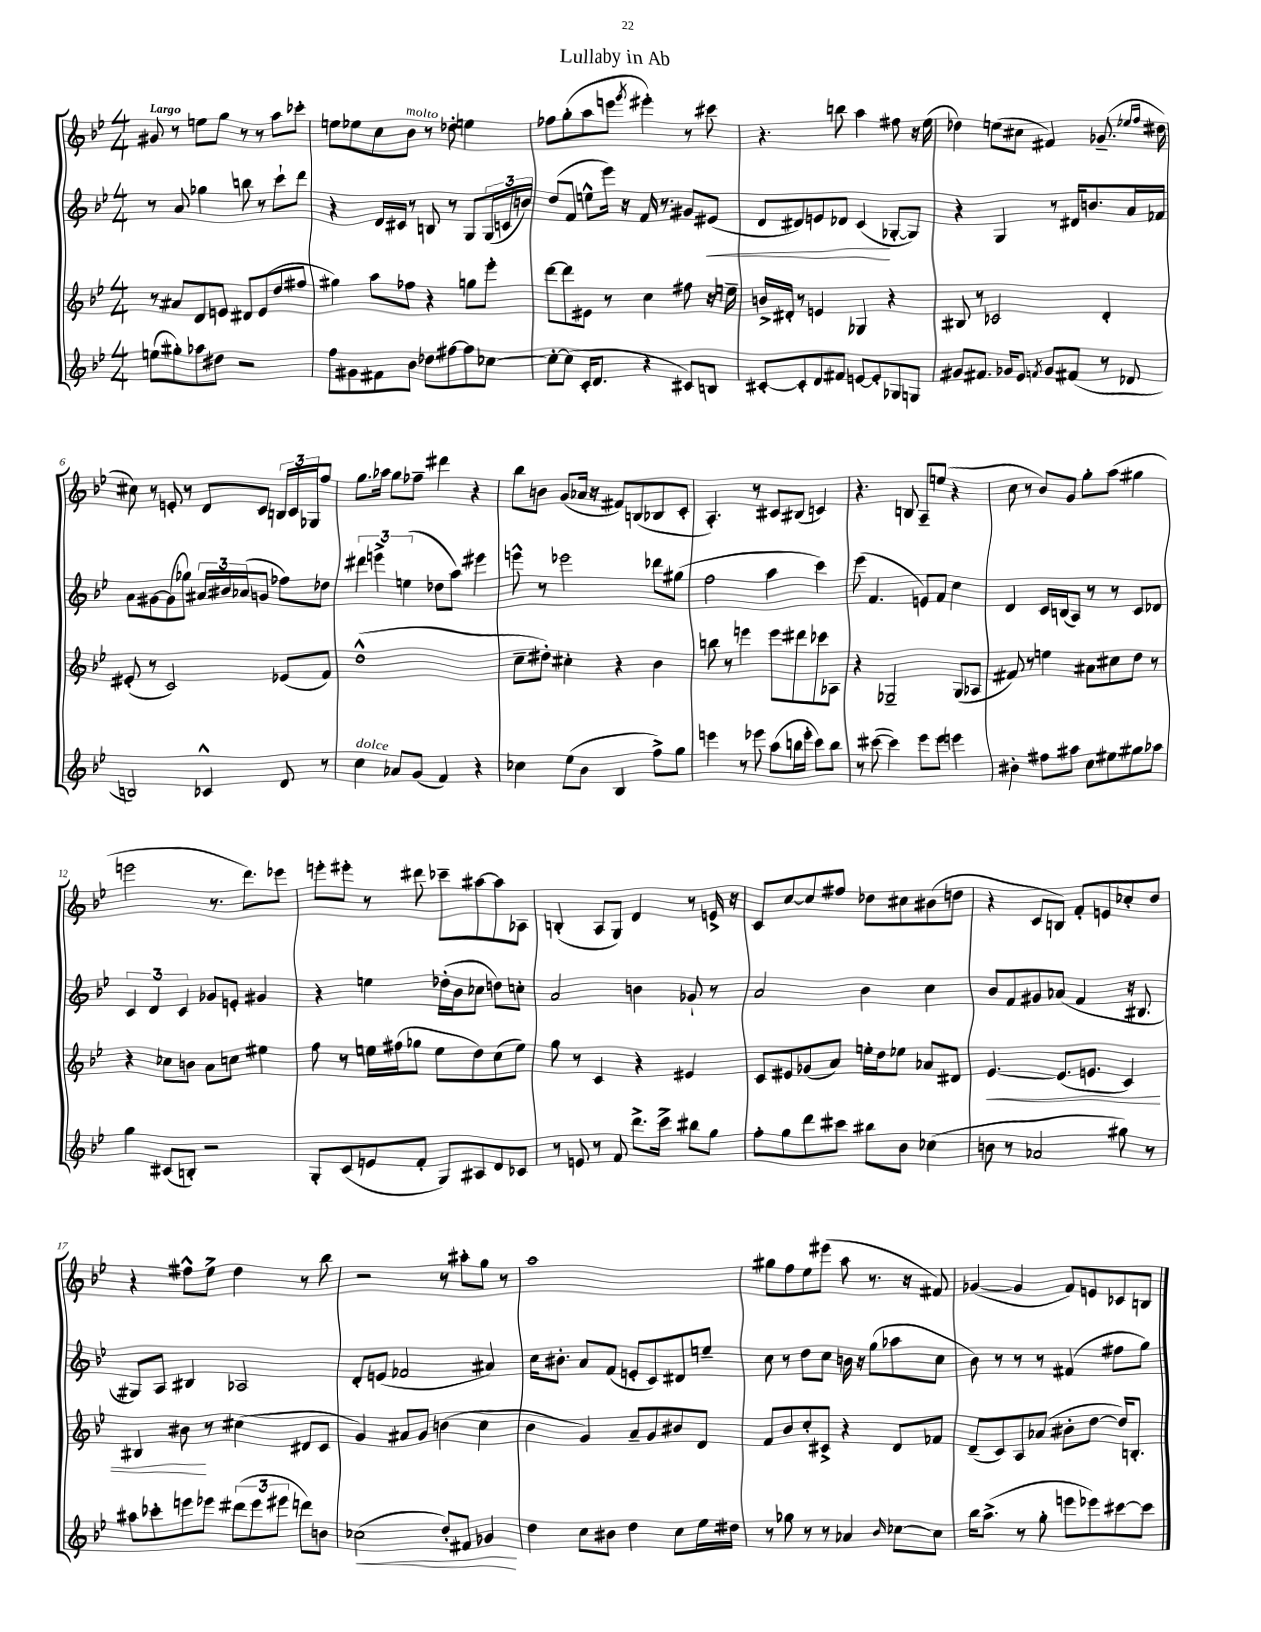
\header { title = "Lullaby in Ab" }
<<
\new StaffGroup <<
\new Staff = "s0" {
    \clef treble \key bes \major \numericTimeSignature \time 4/4 \tempo "Largo"
    gis'8 r8 e''8 g''8 r8 r8 a''8 ces'''8-. |
    e''8 ees''8 c''8 bes'8^\markup { \italic "molto" } r8 des''8-. e''4 |
    fes''8 g''8-.( a''8 e'''8 \acciaccatura { g'''8 } eis'''4-.) r8 cis'''8 |
    r4. b''8 a''4 fis''8 r16 ees''16( |
    des''4) e''8( cis''8 fis'4) ges'8.--( \grace { ees''16 f''16 } dis''16 |
    cis''8) r8 e'8-. r8 d'8 c'8 \tuplet 3/2 { b16 c'16 ges16 } f''8 |
    g''8. aes''16 g''8 fes''8-- dis'''4 r4 |
    bes''8 b'8 g'8( aes'16 r16 fis'8) b8( bes8 c'8-. |
    a4.-.) r8 cis'8 bis8( c'4) |
    r4. b8 a8-- e''8( r4 |
    c''8 r8 bes'8) g'8 g''8-. a''8( gis''4 |
    e'''2 r8. d'''8.) ees'''8 |
    e'''8-. eis'''8-. r8 dis'''8 ces'''8-- ais''8~ ais''8 aes8 |
    b4-.( a8 g8) d'4 r8 e'16-> r16 |
    c'8 c''8~ c''8 fis''8 des''8 cis''8 bis'8( d''8 |
    r4 c'8 b8) f'8-. e'8 ces''8-. d''8 |
    r4 fis''8-^ ees''8-> d''4 r8 bes''8 |
    r2 r8 ais''8-. g''8 r8 |
    a''1 |
    gis''8 f''8 ees''8 eis'''8( a''8 r8. r16 fis'8) |
    ges'4~( ges'4 f'8) e'8 ces'8 b8 \bar "|." |
}
\new Staff = "s1" {
    \clef treble \key bes \major \numericTimeSignature \time 4/4
    r8 a'8 ges''4 b''8 r8 c'''8-! d'''8 |
    r4 d'16 cis'16 r8 b8 r8 g8 \tuplet 3/2 { g16( c'16 b'16) } |
    d''8( f'8 e''8-^ ees'''16) r16 f'16 r8. gis'8 eis'8\<( |
    d'8 dis'8) e'8 des'8 c'4\!( ges8~-. ges8) |
    r4 g4 r8 dis'16 b'8. a'16 fes'16 |
    a'8 gis'8~ gis'8( ges''8) \tuplet 3/2 { ais'16 bis'16 aes'16( } g'8 fes''8) des''8 |
    \tuplet 3/2 { dis'''4 e'''4-> e''4( } des''8 a''8) eis'''4 |
    e'''8-^ r8 ees'''2 des'''8 gis''8( |
    f''2 a''4 c'''4) |
    ees'''8( f'4. e'8) f'8 c''4 |
    d'4 c'16 b16( a8) r8 r8 c'8 des'8 |
    \tuplet 3/2 { c'4 d'4 c'4 } ges'8 e'8-. gis'4 |
    r4 e''4 des''16-.( bes'16 ces''8 d''8) c''8-. |
    a'2 b'4 ges'8-! r8 |
    a'2 bes'4 c''4 |
    bes'8 f'8 gis'8 aes'8( f'4 r16 bis8. |
    gis8) a8 bis4 aes2 |
    d'8-. e'8( fes'2 ais'4) |
    c''16 bis'8.-. a'8 f'8( e'8-. c'8) dis'8 e''8-- |
    c''8 r8 d''8 c''8 b'16 r16 g''8( aes''8 c''8 |
    bes'8) r8 r8 r8 fis'4( fis''8 g''8) \bar "|." |
}
\new Staff = "s2" {
    \clef treble \key bes \major \numericTimeSignature \time 4/4
    r8 ais'8 d'8 e'8 dis'8 e'8( d''8 fis''8 |
    gis''4) a''8 fes''8 r4 g''8 ees'''8-. |
    d'''8~ d'''8 eis'8 r8 c''4 fis''8 r16 e''16-- |
    b'16-> dis'16-. r8 e'4 ges4 r4 |
    bis8 r8 ces'2 d'4-. |
    eis'8-.( r8 c'2) ees'8( f'8) |
    d''1-^( |
    c''8-- dis''8-.) cis''4-. r4 bes'4 |
    b''8 r8 e'''4 e'''8 dis'''8 ces'''8 aes8 |
    r4 ges2-- ges8( aes8 |
    fis'8) r8 e''4 ais'8 cis''8 d''8 r8 |
    r4 ces''8 b'8 a'8 c''8 eis''4 |
    f''8 r8 e''16 fis''16( ges''8 e''8 d''8) c''8( e''8) |
    g''8 r8 c'4 r4 eis'4 |
    c'8 eis'8 ges'8( a'8) e''16-. d''16 ees''8 aes'8 dis'8 |
    ees'4.~\< ees'8.( e'8. c'4) |
    bis4 bis'8\! r8 cis''4( dis'8 c'8 |
    g'4) ais'8 g'8 b'4( c''4 |
    bes'4 g'4) a'8-- g'8 bis'8 d'8 |
    f'8 bes'8 c''8-. cis'8-> r4 d'8 fes'8 |
    d'8--( c'8) a8 aes'8( bis'8-. d''8~ d''16) b8.-. \bar "|." |
}
\new Staff = "s3" {
    \clef treble \key bes \major \numericTimeSignature \time 4/4
    e''8( gis''8-.) aes''8 dis''8 r2 |
    f''8 gis'8 fis'8 bes'8 des''8 fis''8~ fis''8 ces''8~ |
    ces''8~-. ces''8( c'16-. d'8. r4 cis'8) b8 |
    cis'8~-. cis'8-. d'8 fis'8 e'8~ e'8-. ges8 g8 |
    gis'8 fis'8. ges'16 ees'8 \acciaccatura { f'8 } ges'8 fis'8( r8 des'8 |
    b2) ces'4-^ d'8 r8 |
    c''4^\markup { \italic "dolce" } aes'8 g'8( f'4) r4 |
    ces''4 ees''8( bes'8 bes4 f''8->) g''8 |
    e'''4 r8 ees'''8 a''8( b''16 ees'''16-. c'''8) b''8 |
    r8 cis'''8~( cis'''4) ees'''8 ees'''8 e'''4 |
    bis'4-. fis''8 ais''8 c''8 eis''8 gis''8 aes''8 |
    g''4 cis'8( b8-.) r2 |
    g8-. c'8( e'8 f'8-. g8) ais8 d'8 ces'8 |
    r8 e'8 r8 f'8 d'''8.-> c'''16-> bis''8 g''8 |
    f''8-. g''8 d'''8 cis'''8 bis''8 bes'8 ces''4( |
    b'8 r8 aes'2 gis''8) r8 |
    ais''8 ces'''8-. e'''8 ees'''8 \tuplet 3/2 { dis'''8( ees'''8 eis'''8 } d'''8) b'8 |
    ces''2\<( d''8-.) fis'8 ges'4\! |
    d''4 c''8 bis'8 d''4 c''8 ees''16 dis''16 |
    r8 ges''8 r8 r8 aes'4 \grace { bes'16 } ces''8~ ces''8 |
    bes''16 a''8.->( r8 g''8-. e'''8 ees'''8) cis'''8~ cis'''8 \bar "|." |
}
>>
>>
